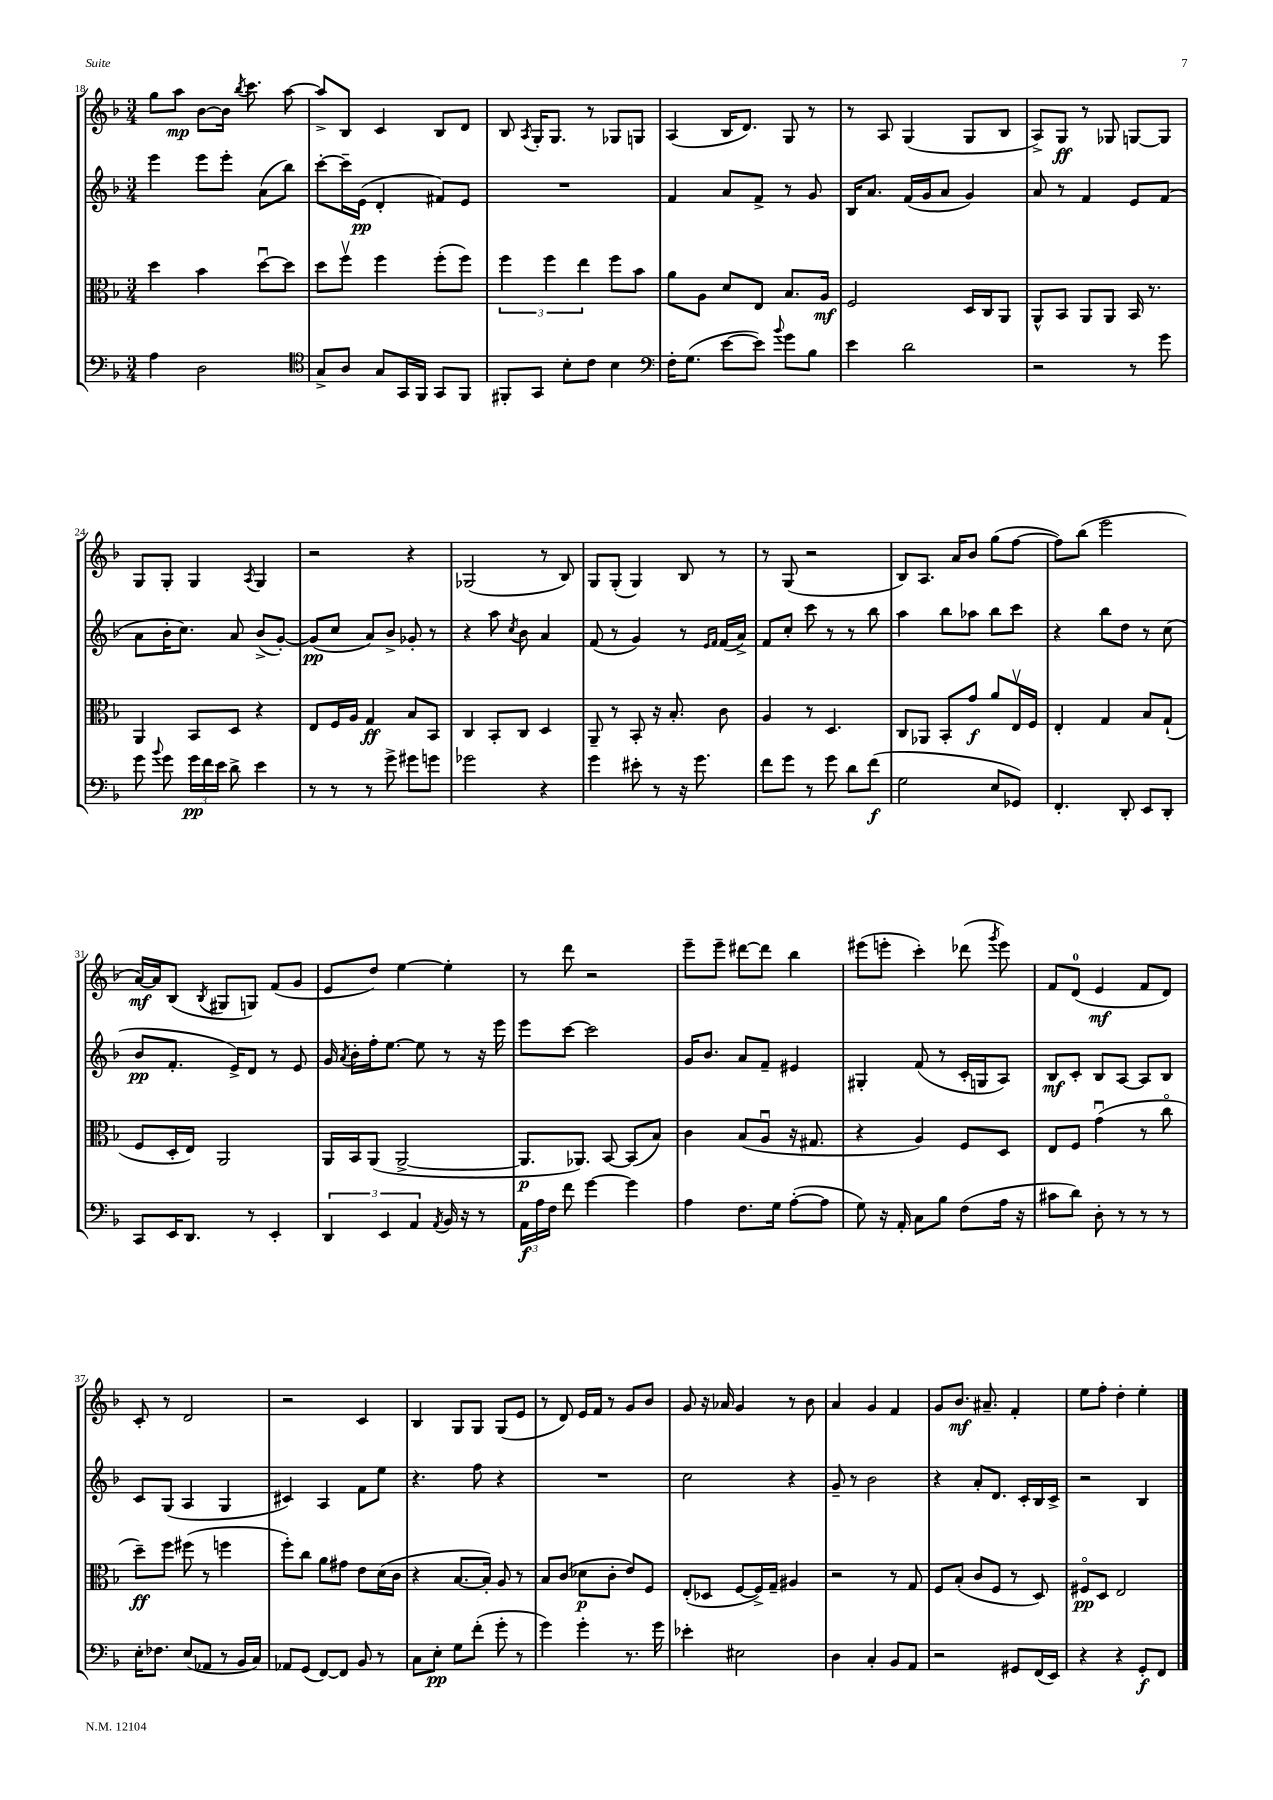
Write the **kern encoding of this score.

**kern	**kern	**kern	**kern
*staff4	*staff3	*staff2	*staff1
*clefF4	*clefC3	*clefG2	*clefG2
*k[b-]	*k[b-]	*k[b-]	*k[b-]
*M3/4	*M3/4	*M3/4	*M3/4
4A	4dd	4eee	8gg
.	.	.	8aa
2D	4b-	8eee	[8b-
.	.	8eee'	16b-]
.	.	.	8qbb-
.	.	.	8.ccc
.	[8ddu	(8a	.
.	8dd]	8bb-)	[8aa
=	=	=	=
*clefC4	*	*	*
8G^	8dd	[8ccc'	8aa^]
8A	8ffv	16ccc~]	8B-
.	.	(16e	.
8G	4ff	4d'	4c
16GG	.	.	.
16FF	.	.	.
8GG	(8ff'	8f#)	8B-
8FF	8ff)	8e	8d
=	=	=	=
8FF#'	6ff	2.r	8B-
.	.	.	8qA
8GG	.	.	16G'
.	6ff	.	.
.	.	.	8.G
8B-'	.	.	.
.	6ee	.	.
8c	.	.	8r
4B-	8ff	.	8G-
.	8b-	.	8G
=	=	=	=
*clefF4	*	*	*
16F'	8a	4f	(4A
(8.G	.	.	.
.	8A	.	.
[8e	8d	8a	16B-
.	.	.	8.d)
8e])	8E	8f^	.
8qqb-	.	.	.
8g	8.B-	8r	8G
8B-	.	8g	8r
.	16A	.	.
=	=	=	=
4e	2F	16B-	8r
.	.	8.a	.
.	.	.	8A
2d	.	(16f	(4G
.	.	16g	.
.	.	8a	.
.	16D	4g)	8G
.	16C	.	.
.	8AA	.	8B-
=	=	=	=
2r	8AA^^	8a	8A^)
.	8BB-	8r	8G
.	8AA	4f	8r
.	8AA	.	8G-
8r	16BB-	8e	[8G
.	8.r	.	.
8g	.	(8f	8G]
=	=	=	=
8g	4AA	8a	8G
8qqb-	.	.	.
8g	.	16b-'	8G'
.	.	8.cc)	.
24g	8BB-	.	4G
24f	.	.	.
24e	.	.	.
8d^	8D	8a	.
.	.	.	8qA
4e	4r	(8b-^	4G
.	.	[8g')	.
=	=	=	=
8r	8E	(8g]	2r
8r	16F	8cc	.
.	16A	.	.
8r	4G	8a)	.
8g^	.	8b-^	.
8g#	8B-	8g-'	4r
8g	8BB-	8r	.
=	=	=	=
2g-	4C	4r	(2G-
.	8BB-'	8aa	.
.	.	8qcc	.
.	8C	8b-	.
4r	4D	4a	8r
.	.	.	8B-)
=	=	=	=
4g	8AA~	(8f	8G
.	8r	8r	(8G'
8e#'	8BB-'	4g)	4G)
8r	16r	.	.
.	8.B-'	.	.
16r	.	8r	8B-
8.g	.	.	.
.	.	16qqe	.
.	.	16qqf	.
.	8c	(16f	8r
.	.	16a^)	.
=	=	=	=
8f	4A	8f	8r
8g	.	8cc'	(8G
8r	8r	8ccc	2r
8g	4.D	8r	.
8d	.	8r	.
(8f	.	8bb-	.
=	=	=	=
2G	8C	4aa	8B-)
.	8AA-	.	8.A
.	8BB-'	8bb-	.
.	.	.	16a
.	8g	8aa-	8b-
8E	8a	8bb-	(8gg
8GG-)	16Ev	8ccc	[8ff
.	16F	.	.
=	=	=	=
4.FF'	4E'	4r	8ff])
.	.	.	(8bb-
.	4G	8bb-	2eee
8DD'	.	8dd	.
8EE	8B-	8r	.
8DD'	(8G`	(8cc	.
=	=	=	=
8CC	8F	8b-	[16a)
.	.	.	16a]
16EE	16D'	8.f'	(8B-
8.DD	16E)	.	.
.	.	.	8qB-
.	2AA	.	8G#
.	.	16e^)	.
8r	.	8d	8G)
4EE'	.	8r	(8f
.	.	8e	8g
=	=	=	=
6DD	16AA	16g	8e
.	.	8qa	.
.	16BB-	16b-'	.
.	(8AA	16ff'	8dd)
6EE	.	.	.
.	.	[8.ee	.
.	[2AA^	.	[4ee
6AA	.	.	.
.	.	8ee]	.
8qAA	.	.	.
16BB-	.	8r	4ee']
16r	.	.	.
8r	.	16r	.
.	.	16eee	.
=	=	=	=
24AA	8.AA]	8eee	8r
24A	.	.	.
24F	.	.	.
8f	.	[8ccc	8ddd
.	8.AA-)	.	.
[4g	.	2ccc]	2r
.	[8BB-	.	.
4g]	(8BB-]	.	.
.	8B-)	.	.
=	=	=	=
4A	4c	16g	8eee~
.	.	8.b-	.
.	.	.	8eee~
8.F	(8B-	8a	[8ddd#
.	8Au	8f~	8ddd#]
16G	.	.	.
([8A'	16r	4e#	4bb-
.	8.G#	.	.
8A]	.	.	.
=	=	=	=
8G)	4r	4G#'	(8eee#
16r	.	.	8eee'
16AA'	.	.	.
8C	4A)	(8f	4ccc')
8B-	.	8r	.
(8F	8F	16c'	(8ddd-
.	.	16G	.
.	.	.	8qggg
16A	8D	8A)	8eee)
16r	.	.	.
=	=	=	=
8c#	8E	8B-	8f
8d)	8F	8c'	(8d
8D'	(4gu	8B-	4e
8r	.	[8A	.
8r	8r	8A]	8f
8r	8cco	8B-	8d)
=	=	=	=
16E'	8dd~)	8c	8c'
8.F-	.	.	.
.	8ff	(8G	8r
(8E	(8ff#	4A	2d
8AA-	8r	.	.
8r	4ff	4G	.
16BB-	.	.	.
16C)	.	.	.
=	=	=	=
8AA-	8ff')	4c#)	2r
(8GG	8cc	.	.
[8FF)	8a	4A	.
8FF]	8g#	.	.
8BB-	8e	8f	4c
8r	(16d	8ee	.
.	16c	.	.
=	=	=	=
8C	4r	4.r	4B-
8E'	.	.	.
8G	[8.B-	.	8G
(8f'	.	8ff	8G
.	16B-'])	.	.
8g'	8A	4r	(8G
8r	8r	.	8e
=	=	=	=
4g)	8B-	2.r	8r
.	(8c	.	8d)
4g'	8d-	.	16e
.	.	.	16f
.	8c'	.	8r
8.r	8e)	.	8g
.	8F	.	8b-
16g	.	.	.
=	=	=	=
4e-'	(8E'	2cc	8g
.	8D-	.	16r
.	.	.	16a-
2E#	[8F	.	4g
.	16F^])	.	.
.	16G~	.	.
.	4A#	4r	8r
.	.	.	8b-
=	=	=	=
4D	2r	8g~	4a
.	.	8r	.
4C'	.	2b-	4g
8BB-	8r	.	4f
8AA	8G	.	.
=	=	=	=
2r	8F	4r	8g
.	(8B-'	.	8.b-
.	8c	8a'	.
.	.	.	8.a#~
.	8F	8.d	.
8GG#	8r	.	4f'
.	.	16c'	.
(16FF	8D)	16B-	.
16EE)	.	16c^	.
=	=	=	=
4r	8F#o	2r	8ee
.	8D	.	8ff'
4r	2E	.	4dd'
8GG'	.	4B-	4ee'
8FF	.	.	.
==	==	==	==
*-	*-	*-	*-
